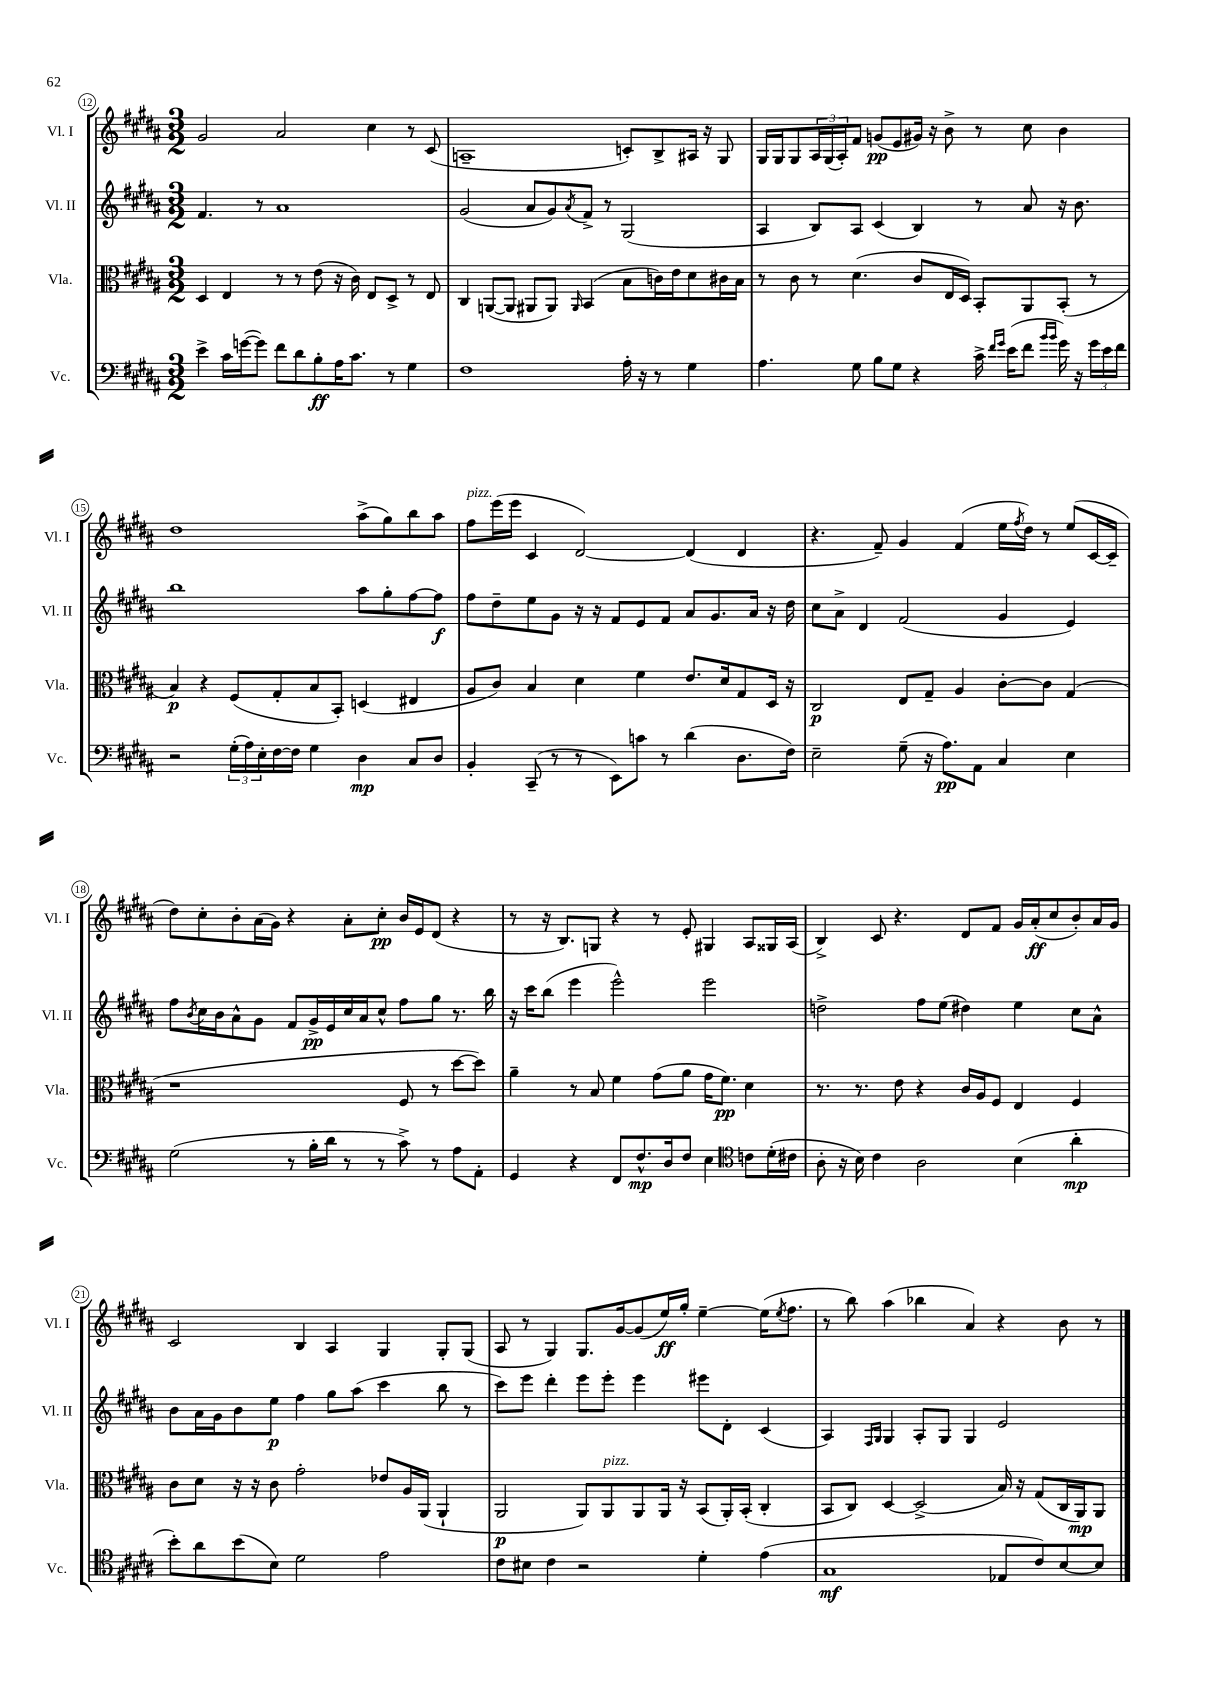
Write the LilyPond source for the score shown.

<<
\new StaffGroup <<
\new Staff = "s0" \with { instrumentName = "Vl. I" shortInstrumentName = "Vl. I" } {
    \clef treble \key b \major \numericTimeSignature \time 3/2
    gis'2 ais'2 cis''4 r8 cis'8( |
    a1-- c'8-.) b8-> ais16 r16 gis8 |
    gis16 gis16 gis8 \tuplet 3/2 { ais16 gis16( ais16-.) } fis'8 g'8\pp( e'8 gis'16) r16 b'8-> r8 cis''8 b'4 |
    dis''1 ais''8->( gis''8) b''8 ais''8 |
    fis''8^\markup { \italic "pizz." } e'''16( e'''16 cis'4 dis'2~) dis'4( dis'4 |
    r4. fis'8--) gis'4 fis'4( e''16 \acciaccatura { fis''8 } dis''16) r8 e''8( cis'16~ cis'16-- |
    dis''8) cis''8-. b'8-. ais'16( gis'16) r4 ais'8-. cis''8-.\pp b'16 e'16 dis'8( r4 |
    r8 r16 b8.) g8 r4 r8 e'8-. gis4 ais8 gisis16 ais16( |
    b4->) cis'8 r4. dis'8 fis'8 gis'16 ais'16-.\ff( cis''8 b'8-.) ais'16 gis'16 |
    cis'2 b4 ais4 gis4 gis8-. gis8( |
    ais8 r8 gis4) gis8. gis'16~ gis'8( e''16\ff) gis''16-. e''4~-- e''16( \acciaccatura { e''8 } fis''8. |
    r8 b''8) ais''4( bes''4 ais'4) r4 b'8 r8 \bar "|." |
}
\new Staff = "s1" \with { instrumentName = "Vl. II" shortInstrumentName = "Vl. II" } {
    \clef treble \key b \major \numericTimeSignature \time 3/2
    fis'4. r8 ais'1 |
    gis'2( ais'8 gis'8) \acciaccatura { ais'8 } fis'8-> r8 gis2( |
    ais4 b8) ais8 cis'4( b4) r8 ais'8 r16 b'8. |
    b''1 ais''8 gis''8-. fis''8~ fis''8\f |
    fis''8 dis''8-- e''8 gis'8 r16 r16 fis'8 e'8 fis'8 ais'8 gis'8. ais'16 r16 dis''16 |
    cis''8 ais'8-> dis'4 fis'2( gis'4 e'4) |
    fis''8 \acciaccatura { b'8 } cis''16 b'16 ais'8-^ gis'8 fis'8 gis'16->\pp e'16 cis''16 ais'16 cis''8-^ fis''8 gis''8 r8. b''16 |
    r16 cis'''16 b''8( e'''4 e'''2-^) e'''2 |
    d''2-> fis''8 e''8( dis''4) e''4 cis''8 ais'8-^ |
    b'8 ais'16 gis'16 b'8 e''8\p fis''4 gis''8 ais''8( cis'''4 b''8 r8 |
    cis'''8) e'''8 dis'''4-. e'''8 e'''8-. e'''4 eis'''8 dis'8-. cis'4( |
    ais4) \grace { fis16 gis16 } gis4 ais8-. gis8 gis4 e'2 \bar "|." |
}
\new Staff = "s2" \with { instrumentName = "Vla." shortInstrumentName = "Vla." } {
    \clef alto \key b \major \numericTimeSignature \time 3/2
    dis4 e4 r8 r8 e'8( r16 cis'16) e8 dis8-> r8 e8 |
    cis4 a,8~( a,8 ais,8 ais,8) \grace { ais,16 } b,4( b8 c'16) e'16 dis'8 cis'16 b16 |
    r8 cis'8 r8 dis'4.( cis'8 e16 dis16) b,8-. ais,8 b,8-.( r8 |
    b4\p) r4 fis8( gis8-. b8 b,8-.) d4( eis4 |
    ais8 cis'8) b4 dis'4 fis'4 e'8. dis'16 gis8 dis16 r16 |
    cis2\p e8 gis8-- ais4 cis'8~-. cis'8 gis4( |
    r1 fis8 r8 dis''8~ dis''8) |
    ais'4-- r8 b8 fis'4 gis'8( ais'8 gis'16 fis'8.\pp) dis'4 |
    r8. r8. e'8 r4 cis'16 ais16 fis8 e4 fis4 |
    cis'8 dis'8 r16 r16 cis'8 gis'2-. ees'8 ais16 ais,16( ais,4-! |
    ais,2\p ais,8) ais,8^\markup { \italic "pizz." } ais,8 ais,16 r16 b,8( ais,16-.) b,16-.( cis4-. |
    b,8 cis8) dis4~ dis2->( b16) r16 gis8( cis16 ais,16\mp) ais,8 \bar "|." |
}
\new Staff = "s3" \with { instrumentName = "Vc." shortInstrumentName = "Vc." } {
    \clef bass \key b \major \numericTimeSignature \time 3/2
    e'4-> cis'16 g'16~( g'8) fis'8 dis'8 b8-.\ff ais16 cis'8. r8 gis4 |
    fis1 ais16-. r16 r8 gis4 |
    ais4. gis8 b8 gis8 r4 cis'16-> \grace { fis'16 gis'16 } e'16( fis'8 \grace { b'16 b'16 } gis'16) r16 \tuplet 3/2 { gis'16 e'16 fis'16 } |
    r2 \tuplet 3/2 { gis16-.( ais16) e16-. } fis16~ fis16 gis4 dis4\mp cis8 dis8 |
    b,4-. cis,8--( r8 r8 e,8) c'8 r8 dis'4( dis8. fis16) |
    e2-- gis8--( r16 ais8.\pp) ais,8 cis4 e4 |
    gis2( r8 b16-. dis'16 r8 r8 cis'8->) r8 ais8 ais,8-. |
    gis,4 r4 fis,8 fis8.-^\mp dis16 fis8 e4 \clef tenor c'8 dis'16-.( cis'16 |
    ais8-. r16 b16) cis'4 ais2 b4( ais'4-.\mp |
    b'8-.) ais'8 b'8( b8) dis'2 e'2 |
    cis'8 bis8 cis'4 r2 dis'4-. e'4( |
    gis1\mf ees8 cis'8) b8~ b8 \bar "|." |
}
>>
>>
\layout { \context { \Score currentBarNumber = #12 \override BarNumber.stencil = #(make-stencil-circler 0.1 0.3 ly:text-interface::print) } }
